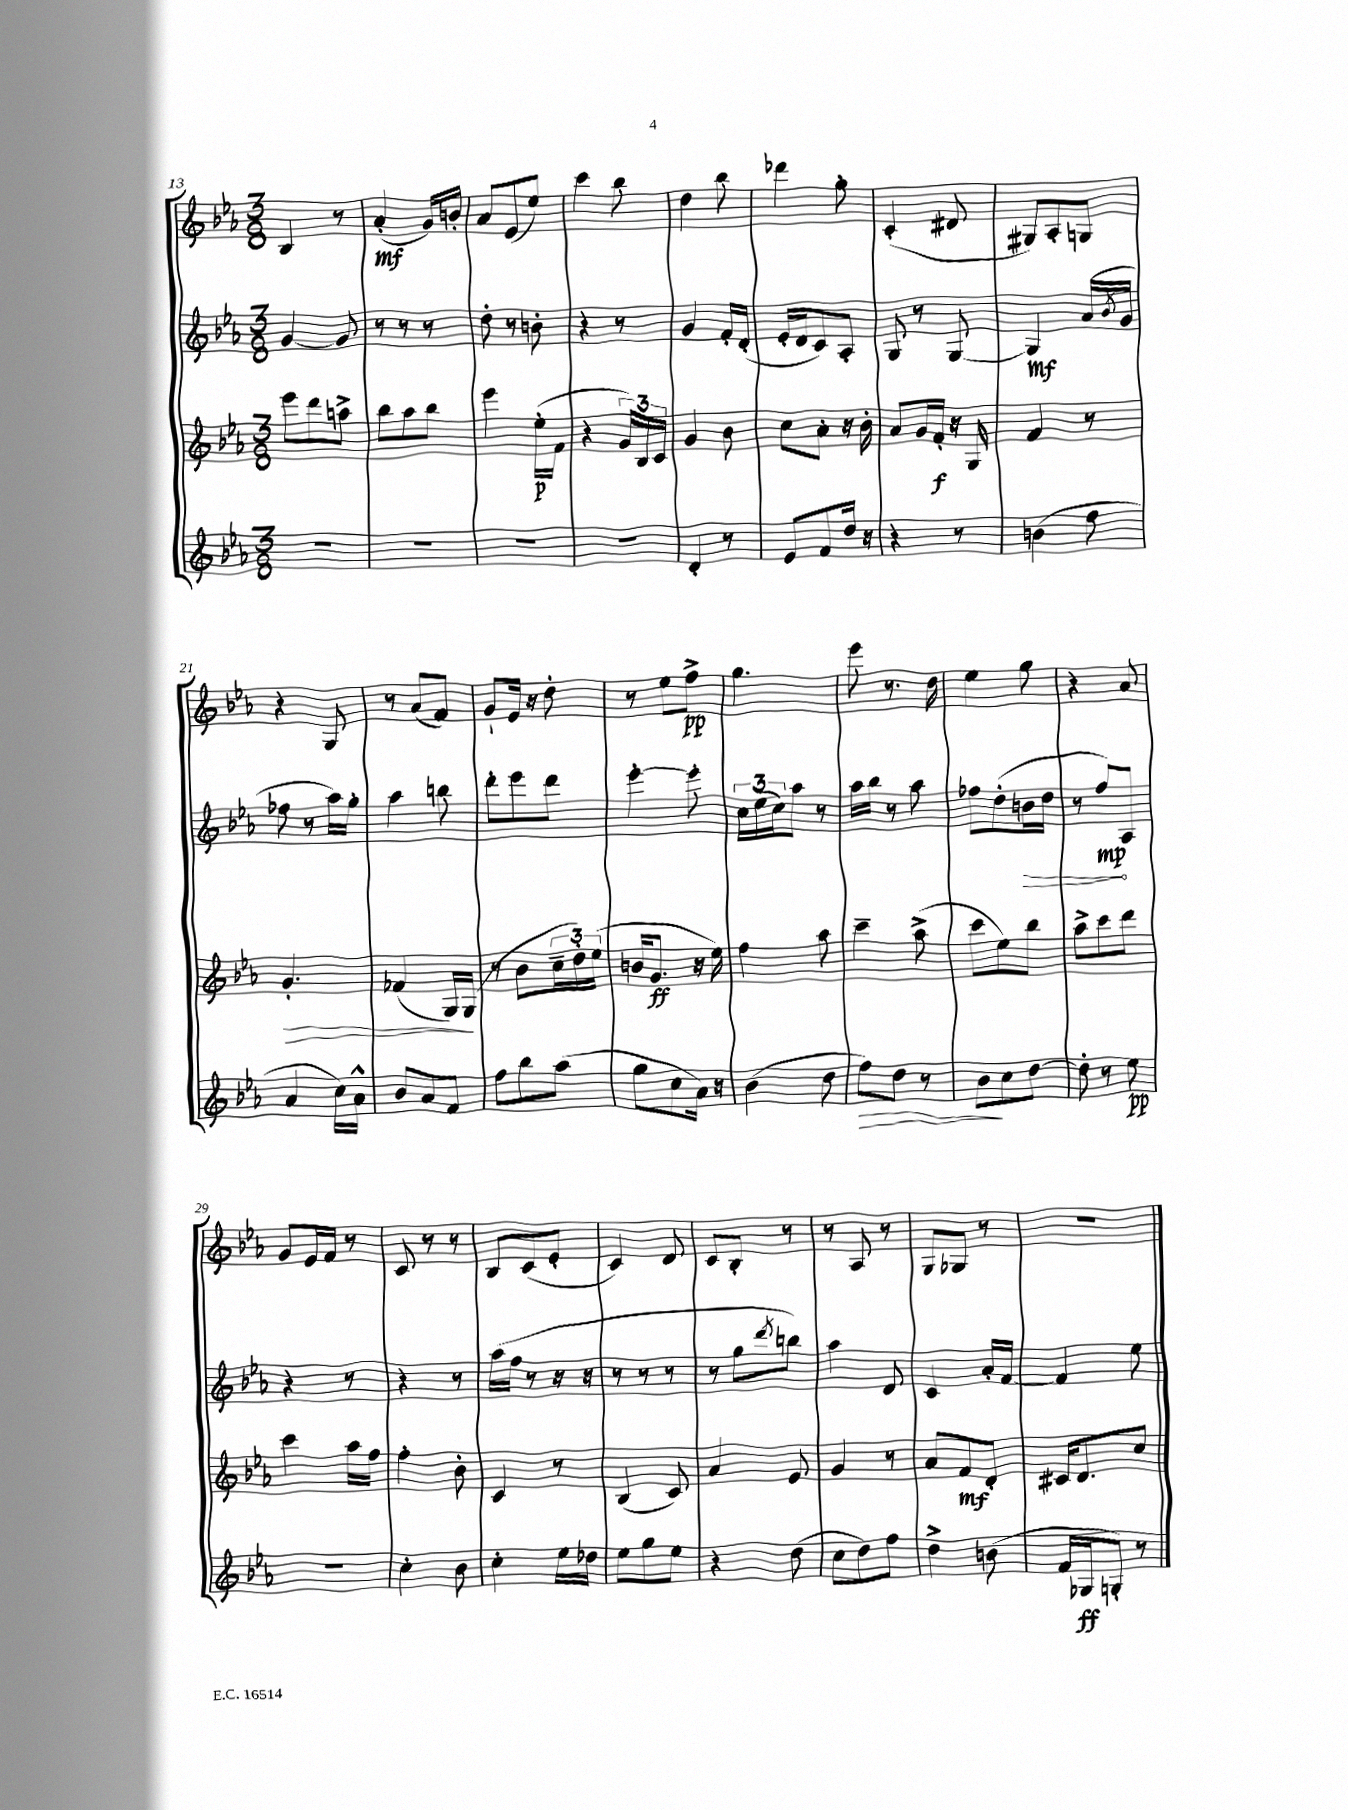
<<
\new StaffGroup <<
\new Staff = "s0" {
    \clef treble \key ees \major \numericTimeSignature \time 3/8
    bes4 r8 |
    aes'4-.\mf( g'16) b'16-. |
    aes'8 ees'8( ees''8) |
    c'''4 bes''8 |
    d''4 bes''8 |
    des'''4 g''8-. |
    c'4-.( dis'8 |
    gis8) aes8-. g8 |
    r4 g8 |
    r8 aes'8( f'8) |
    g'8-! ees'16 r16 d''8-. |
    r8 ees''8 f''8->\pp |
    g''4. |
    ees'''8 r8. d''16 |
    ees''4 g''8 |
    r4 aes'8 |
    g'8 ees'16 f'16 r8 |
    c'8 r8 r8 |
    bes8 c'8( ees'8-. |
    c'4) d'8 |
    c'8 bes8-. r8 |
    r8 aes8 r8 |
    g8 ges8 r8 |
    R4. \bar "|." |
}
\new Staff = "s1" {
    \clef treble \key ees \major \numericTimeSignature \time 3/8
    g'4~ g'8 |
    r8 r8 r8 |
    d''8-. r8 b'8-. |
    r4 r8 |
    g'4 f'16-. d'16-.( |
    ees'16-. d'16 c'8) aes8-. |
    g8 r8 g8~ |
    g4\mf aes'16( \acciaccatura { bes'8 } g'16 |
    fes''8 r8 aes''16) g''16-. |
    aes''4 b''8 |
    d'''8-. ees'''8 d'''8 |
    ees'''4~-. ees'''8-. |
    \tuplet 3/2 { c''16 ees''16( c''16) } aes''8 r8 |
    aes''16 bes''16 r8 aes''8 |
    fes''8 d''8-.( \once \override Hairpin.circled-tip = ##t b'16\> d''16 |
    r8 f''8\mp\!) aes8 |
    r4 r8 |
    r4 r8 |
    aes''16( f''16 r8 r16 r16 |
    r8 r8 r8 |
    r8 g''8 \acciaccatura { d'''8 } b''8) |
    aes''4 d'8 |
    c'4 aes'16-. f'16~ |
    f'4 ees''8 \bar "|." |
}
\new Staff = "s2" {
    \clef treble \key ees \major \numericTimeSignature \time 3/8
    ees'''8 d'''8 a''8-> |
    bes''8 aes''8 bes''8 |
    ees'''4 ees''16-.\p( f'16 |
    r4 \tuplet 3/2 { g'16) bes16 c'16 } |
    g'4 bes'8 |
    c''8 aes'8-. r16 bes'16-. |
    aes'8 g'16 f'16-.\f r16 g16 |
    f'4 r8 |
    g'4.-.\> |
    fes'4( g16) g16\!( |
    r8 bes'8 \tuplet 3/2 { c''16-- d''16-.) ees''16( } |
    b'16 g'8.\ff r16 ees''16) |
    f''4 aes''8 |
    c'''4-- aes''8->( |
    c'''8 ees''8) bes''8 |
    aes''8-> c'''8 d'''8 |
    c'''4 aes''16 f''16 |
    f''4-. bes'8-. |
    c'4 r8 |
    bes4( c'8) |
    aes'4 ees'8 |
    g'4 r8 |
    aes'8 f'8\mf d'8-. |
    cis'16 d'8. c''8 \bar "|." |
}
\new Staff = "s3" {
    \clef treble \key ees \major \numericTimeSignature \time 3/8
    R4. |
    R4. |
    R4. |
    R4. |
    d'4-. r8 |
    ees'8 f'8 d''16 r16 |
    r4 r8 |
    b'4( f''8 |
    aes'4 c''16) aes'16-^ |
    bes'8 aes'8 f'8 |
    f''8 bes''8 aes''8( |
    g''8 c''8 aes'16) r16 |
    bes'4( d''8 |
    f''8\>) d''8 r8 |
    bes'8\! c''8 d''8~ |
    d''8-. r8 ees''8\pp |
    R4. |
    c''4-. bes'8 |
    c''4-. ees''16 des''16 |
    ees''8 g''8 ees''8 |
    r4 d''8( |
    c''8 d''8) f''8 |
    d''4-> b'8( |
    f'16 ges16\ff g8-.) r8 \bar "|." |
}
>>
>>
\layout { \context { \Score currentBarNumber = #13 } }
